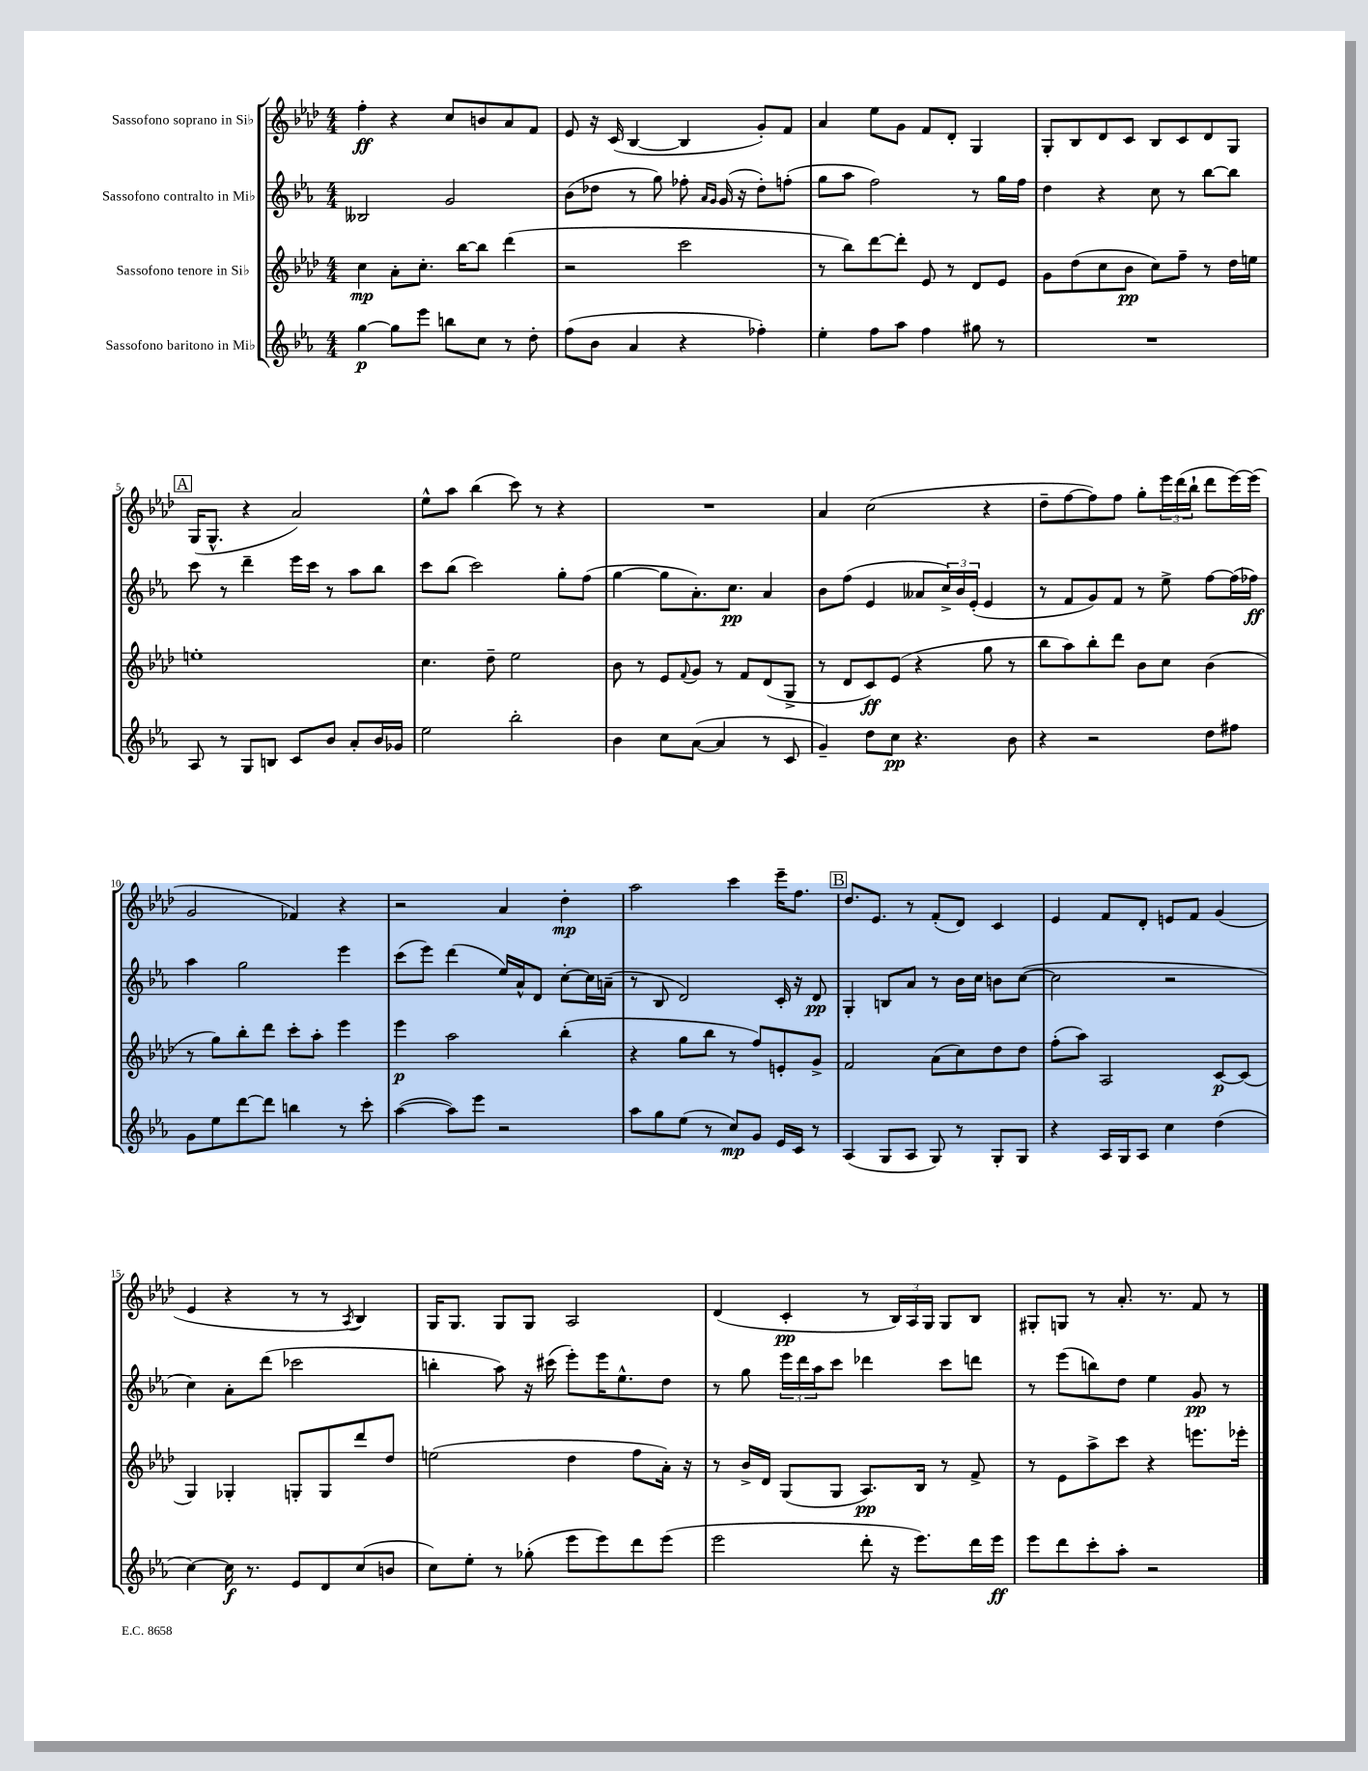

**kern	**kern	**kern	**kern
*staff4	*staff3	*staff2	*staff1
*clefG2	*clefG2	*clefG2	*clefG2
*k[b-e-a-]	*k[b-e-a-d-]	*k[b-e-a-]	*k[b-e-a-d-]
*M4/4	*M4/4	*M4/4	*M4/4
[4gg	4cc	2B--	4ff'
8gg]	8a-'	.	4r
8eee-	8.cc'	.	.
8bb	.	2g	8cc
.	[16bb-	.	.
8cc	8bb-]	.	8b
8r	(4ddd-	.	8a-
8dd'	.	.	8f
=	=	=	=
(8ff	2r	(8b-	8e-
8b-	.	8dd-	16r
.	.	.	(16c
4a-	.	8r	[4B-
.	.	8gg)	.
4r	2ccc	8ff-'	4B-]
.	.	16qqa-	.
.	.	16qqg	.
.	.	(16g	.
.	.	16r	.
4ff-')	.	8dd-')	8g')
.	.	(8ff'	8f
=	=	=	=
4ee-'	8r	8gg	4a-
.	8bb-)	8aa-	.
8ff	[8ddd-	2ff)	8ee-
8aa-	8ddd-']	.	8g
4ff	8e-	.	8f
.	8r	.	8d-'
8gg#	8d-	8r	4G
8r	8e-	16gg	.
.	.	16ff	.
=	=	=	=
1r	8g	4dd	8G'
.	(8dd-	.	8B-
.	8cc	4r	8d-
.	8b-	.	8c
.	8cc)	8cc	8B-
.	8ff~	8r	8c
.	8r	[8bb-	8d-
.	16dd-	8bb-]	8G
.	16ee	.	.
=	=	=	=
8A-	1ee'	8ccc	(16G
.	.	.	8.G^^
8r	.	8r	.
8G	.	4ddd~	4r
8B	.	.	.
8c	.	16eee-	2a-)
.	.	16ccc	.
8b-	.	8r	.
8a-'	.	8aa-	.
16b-	.	8bb-	.
16g-	.	.	.
=	=	=	=
2ee-	4.cc	8ccc	8ee-^^
.	.	(8bb-	8aa-
.	.	2ccc)	(4bb-
.	8dd-~	.	.
2bb-'	2ee-	.	8ccc)
.	.	.	8r
.	.	8gg'	4r
.	.	(8ff	.
=	=	=	=
4b-	8b-	[4gg	1r
.	8r	.	.
8cc	8e-	8gg]	.
.	8qqf	.	.
([8a-	8g	8.a-')	.
4a-]	8r	.	.
.	.	8.cc	.
.	8f	.	.
8r	(8d-	4a-	.
8c	8G^	.	.
=	=	=	=
4g~)	8r	8b-	4a-
.	8d-	(8ff	.
8dd	8c)	4e-	(2cc
8cc	(8e-	.	.
4.r	4r	8a--	.
.	.	24cc^)	.
.	.	24b-	.
.	.	(24e-'	.
.	8gg	4e-	4r
8b-	8r	.	.
=	=	=	=
4r	8bb-	8r	8dd-~
.	8aa-)	8f	[8ff
2r	8bb-'	8g)	8ff])
.	8ddd-	8f	8ff
.	8b-	8r	8gg'
.	8cc	8ee-^	24eee-
.	.	.	(24ddd-
.	.	.	24bb-`
8dd	(4b-	[8ff	8ddd-
8ff#	.	(16ff]	[16eee-)
.	.	16ff-)	(16eee-]
=	=	=	=
8g	8r	4aa-	2g
8ee-	8gg)	.	.
[8ddd	8bb-'	2gg	.
8ddd]	8ddd-	.	.
4bb	8ccc'	.	4f-)
.	8aa-'	.	.
8r	4eee-	4eee-	4r
8ccc'	.	.	.
=	=	=	=
([4aa-	4eee-	(8ccc	2r
.	.	8eee-)	.
8aa-])	2aa-	(4ddd	.
8eee-	.	.	.
2r	.	16ee-)	4a-
.	.	16a-^^	.
.	.	8d	.
.	(4bb-'	[8cc'	4dd-'
.	.	16cc]	.
.	.	(16a~	.
=	=	=	=
8aa-	4r	8r	2aa-
8gg	.	8B-	.
(8ee-	8gg	2d)	.
8r	8bb-	.	.
8cc)	8r	.	4ccc
8g	8ff)	.	.
16e-	8e'	16c'	16eee-~
16c	.	16r	8.ff
8r	8g^	8d	.
=	=	=	=
(4A-	2f	4G'	8.dd-
.	.	.	8.e-
8G	.	8B	.
8A-	.	8a-	8r
8G)	(8a-	8r	(8f'
8r	8cc)	16b-	8d-)
.	.	16cc	.
8G'	8dd-	8b	4c
8G	8dd-	([8cc	.
=	=	=	=
4r	(8ff'	2cc]	4e-
.	8aa-)	.	.
16A-	2A-	.	8f
16G	.	.	.
8A-	.	.	8d-'
4cc	.	2r	8e
.	.	.	8f
(4dd	[8c	.	(4g
.	(8c]	.	.
=	=	=	=
[4cc)	4G)	4cc)	4e-
16cc]	4G-'	8a-'	4r
8.r	.	.	.
.	.	(8ddd	.
8e-	8G'	2ccc-	8r
8d	8G	.	8r
.	.	.	8qA-
(8cc	8ddd-	.	4B-)
8b	8dd-	.	.
=	=	=	=
8cc)	(2ee	4bb'	16G
.	.	.	8.G
8ee-'	.	.	.
8r	.	8aa-)	8G
(8gg-'	.	16r	8G
.	.	(16ccc#	.
8eee-	4dd-	8eee-')	2A-
8eee-)	.	16eee-	.
.	.	8.ee-^^	.
8ddd	8ff	.	.
(8eee-	16a-')	8dd	.
.	16r	.	.
=	=	=	=
2eee-	8r	8r	(4d-
.	16b-^	8gg	.
.	16d-	.	.
.	(8G	24eee-	4c'
.	.	24ddd	.
.	.	24aa-	.
.	8G	8ccc	.
8ddd'	8.A-)	4ddd-	8r
16r	.	.	24B-)
.	.	.	24A-
8.eee-)	16B-	.	.
.	.	.	24G
.	8r	8ccc	8G
16ddd	8f^	8ddd	8B-
16eee-	.	.	.
=	=	=	=
8eee-	8r	8r	8G#'
8ddd	8e-	(8eee-	8G
8ccc'	8aa-^	8bb)	8r
8aa-'	8ccc	8dd	8.a-'
2r	4r	4ee-	.
.	.	.	8.r
.	8.eee	8g	8f
.	.	8r	8r
.	16eee-'	.	.
==	==	==	==
*-	*-	*-	*-
